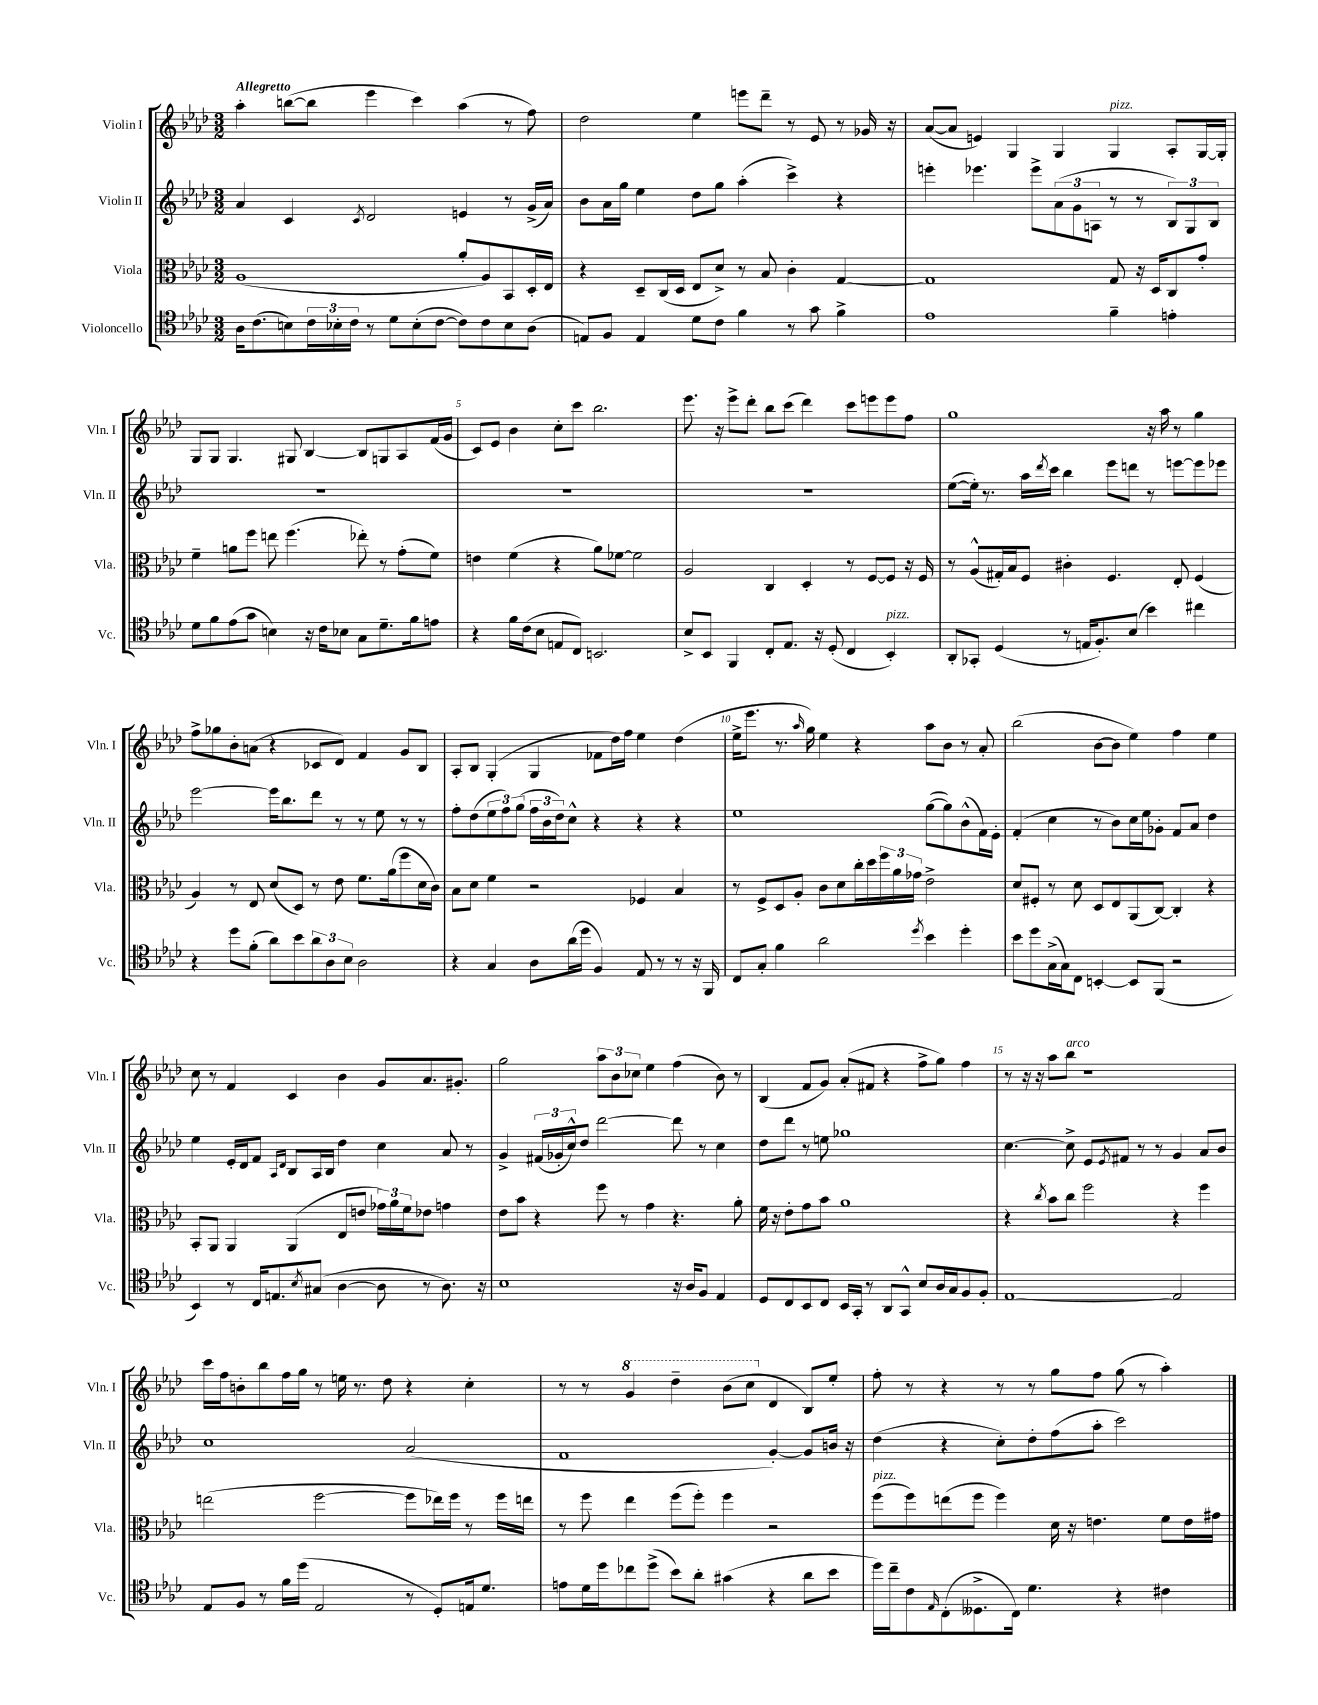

**kern	**kern	**kern	**kern
*part4	*part3	*part2	*part1
*staff4	*staff3	*staff2	*staff1
*I"Violoncello	*I"Viola	*I"Violin II	*I"Violin I
*I'Vc.	*I'Vla.	*I'Vln. II	*I'Vln. I
*clefC4	*clefC3	*clefG2	*clefG2
*k[b-e-a-d-]	*k[b-e-a-d-]	*k[b-e-a-d-]	*k[b-e-a-d-]
*M3/2	*M3/2	*M3/2	*M3/2
=1	=1	=1	=1
!	!	!	!LO:TX:a:B:t=Allegretto
16A-\KL	(1A-	4a-/	4aa-'\
(8.c\	.	.	.
8Bn\)	.	4c/	([8bbn\L
24c\L	.	.	8bb\J]
24B-X'\	.	.	.
24c\JJ	.	.	.
.	.	8qc/	.
8r	.	2d-/	4eee-\
8d-\L	.	.	.
(8B-'\	.	.	4ccc\)
[8c\J	.	.	.
8c\L])	8a-'/L	4en/	(4aa-\
8c\	8A-/)	.	.
8B-\	8BB-/	8r	8r
(8A-\J	16D-'/L	(16g^/LL	8ff\)
.	16E-/JJ	16a-/JJ)	.
=2	=2	=2	=2
8En/L)	4r	8b-\L	2dd-\
8F/J	.	16a-\L	.
.	.	16gg\JJ	.
4E/	8D-~/L	4ee-\	.
.	(16C/L	.	.
.	16D-/JJ	.	.
8d-\L	8E-/L	8dd-\L	4ee-\
8c\J	8d-^/J)	8gg\J	.
4f\	8r	(4aa-'\	8eeen\L
.	8B-/	.	8ddd-~\J
8r	4c'\	4ccc^\)	8r
8g\	.	.	8e-/
4f^\	[4G/	4r	8r
.	.	.	16g-X/
.	.	.	16r
=3	=3	=3	=3
1e-	1G]	4eeen'\	([8a-/L
.	.	.	8a-/J]
.	.	4.eee-X\	4en/)
.	.	.	4G/
.	.	8eee-^\L	.
.	.	(12a-\	4G/
.	.	12g\	.
.	.	12An\J	.
!	!	!	!LO:TX:a:i:t=pizz.
4f~\	8G/	8r	4G/
.	16r	8r	.
.	16D-/KL	.	.
4en'\	8C/	12B-/L)	8A-'/L
.	.	12G/	.
.	8g'/J	.	[16G/L
.	.	12B-/J	.
.	.	.	16G'/JJ]
!!LO:LB:g=z
=4	=4	=4	=4
8d-\L	4f~\	1.r	8G/L
8f\	.	.	8G/J
(8e-\	8an\L	.	4.G/
8g\J	8ff\J	.	.
4Bn\)	8een\	.	.
.	(4.ff\	.	8G#X/
16r	.	.	[4B-/
16c\KL	.	.	.
8B-X\J	.	.	.
8G\L	8ee-X'\)	.	8B-/L]
8.d-~\	8r	.	8Gn/
.	(8g'\L	.	8A-/
16f\k	.	.	.
8en\J	8f\J)	.	(16f/L
.	.	.	16g/JJ
=5	=5	=5	=5
4r	4en\	1.r	8c/L)
.	.	.	8e-/J
16f\LL	(4f\	.	4b-\
(16c\J	.	.	.
8B-\J	.	.	.
8En/L	4r	.	8cc'\L
8C/J)	.	.	8ccc\J
2.BBn/	8a-\L)	.	2.bb-\
.	[8f-X\J	.	.
.	2f-\]	.	.
=6	=6	=6	=6
8B-^/L	2A-/	1.r	8.eee-\
8BB-/J	.	.	.
.	.	.	16r
4FF/	.	.	8eee-^\L
.	.	.	8ddd-'\J
8C'/L	4C/	.	8bb-\L
8.E-/J	.	.	(8ccc\J
.	4D-'/	.	4ddd-\)
16r	.	.	.
(8D-'/	.	.	.
4C/	8r	.	8ccc\L
.	[8F/L	.	8eeen\
!LO:TX:a:i:t=pizz.	!	!	!
4BB-'/)	8F/J]	.	8eee\
.	16r	.	8ff\J
.	16F/	.	.
=7	=7	=7	=7
8AA-'/L	8r	([8ee-\L	1gg
8GG-X'/J	(8A-^^/L	16ee-'\Jk])	.
.	.	8.r	.
(4D-/	16G#X'/L)	.	.
.	16B-/J	.	.
.	8F/J	16aa-\LL	.
.	.	8qddd-/	.
.	.	16ccc\JJ	.
8r	4c#X'\	4bb-\	.
16En/KL	.	.	.
8.F'/)	.	.	.
.	4.F/	8eee-\L	.
(8B-/J	.	8dddn\J	.
4b-\)	.	8r	16r
.	.	.	16aa-\
.	8E-'/	[8eeen\L	8r
4cc#X\	(4F/	8eee\]	4gg\
.	.	8eee-X\J	.
!!LO:LB:g=z
=8	=8	=8	=8
4r	4A-/)	[2eee-\	8ff^\L
.	.	.	8gg-X\
8dd-\L	8r	.	8b-'\
(8f'\J	8E-/	.	(8an\J
8a-\L)	(8d-/L	16eee-\KL]	4r
.	.	8.bb-\	.
8b-\	8D-/J)	.	.
12a-\	8r	8ddd-\J	8c-X/L
12A-\	.	.	.
.	8e-\	8r	8d-/J)
12B-\J	.	.	.
2A-\	8.f\L	8r	4f/
.	.	8ee-\	.
.	(16a-\k	.	.
.	8ff\	8r	8g/L
.	16d-\L	8r	8B-/J
.	16c\JJ)	.	.
=9	=9	=9	=9
4r	8B-\L	8ff'\L	8A-'/L
.	8d-\J	(8dd-\	8B-/J
4G/	4f\	12ee-\	(4G'/
.	.	12ff\)	.
.	.	(12gg\J	.
8A-\L	2r	24ff\LL	4G/
.	.	24b-\	.
.	.	24dd-\J)	.
(16a-\L	.	8cc^^\J	.
16dd-\JJ	.	.	.
4F/)	.	4r	8f-X\L
.	.	.	16dd-\L)
.	.	.	16ff\JJ
8E-/	4F-X/	4r	4ee-\
8r	.	.	.
8r	4B-/	4r	(4dd-\
16r	.	.	.
16FF/	.	.	.
=10	=10	=10	=10
8C/L	8r	1ee-	16ee-^\KL
.	.	.	8.eee-\J
8G'/J	8F^/L	.	.
4f\	8D-/	.	8.r
.	8A-'/J	.	.
.	.	.	16qqaa-/
.	.	.	16gg\)
2a-\	8c\L	.	4ee-\
.	8d-\	.	.
.	16cc'\L	.	4r
.	16dd-\	.	.
.	24ff\	.	.
.	24a-\	.	.
.	24g-X\JJ	.	.
8qdd-/	.	.	.
4b-\	2e-^\	([8gg\L	8aa-\L
.	.	8gg\])	8b-\J
4dd-'\	.	(8b-^^\	8r
.	.	16f\L)	8a-'/
.	.	16e-'\JJ	.
=11	=11	=11	=11
8b-\L	8d-/L	(4f'/	(2bb-\
8dd-\	8F#X'/J	.	.
(16G^\L	8r	4cc\	.
16G\J)	.	.	.
8C\J	8d-\	.	.
[4BBn'/	8D-/L	8r	[8b-\L
.	8E-/	8b-\L)	8b-\J]
8BB/L]	(8AA-/	16cc\L	4ee-\)
.	.	16ee-\J	.
(8FF/J	[8C/J)	8g-X'\J	.
2r	4C'/]	8f/L	4ff\
.	.	8a-/J	.
.	4r	4dd-\	4ee-\
!!LO:LB:g=z
=12	=12	=12	=12
4BB-/)	8BB-'/L	4ee-\	8cc\
.	8AA-/J	.	8r
8r	4AA-/	16e-'/LL	4f/
.	.	16d-/J	.
16C/KL	.	8f/J	.
8.En/	.	.	.
.	.	16qqA-/LL	.
.	.	16qqd-/JJ	.
.	(4AA-/	8B-/L	4c/
8qB-/	.	.	.
(8G#X/J	.	16A-/L	.
.	.	16B-/JJ	.
[4A-\	8E-/L	4dd-\	4b-\
.	8en/J	.	.
8A-\]	24g-X\LL)	4cc\	8g/L
.	24a-\	.	.
.	24f\J	.	.
8r	8e-X\J	.	8.a-/
8.A-\)	4gn\	8a-/	.
.	.	.	8.g#X'/J
.	.	8r	.
16r	.	.	.
=13	=13	=13	=13
1B-	8e-\L	4g^/	2gg\
.	8b-\J	.	.
.	4r	(24f#X/LL	.
.	.	24g-X'/	.
.	.	24cc^^/J)	.
.	.	8dd-/J	.
.	8ff\	[2ddd-\	12aa-\L
.	.	.	12b-\
.	8r	.	.
.	.	.	12cc-X\J
.	4g\	.	4ee-\
16r	4.r	8ddd-\]	(4ff\
16A-/KL	.	.	.
8F/J	.	8r	.
4E-/	.	4cc\	8b-\)
.	8a-'\	.	8r
=14	=14	=14	=14
8D-/L	16f\	8dd-\L	(4B-/
.	16r	.	.
8C/	8e-'\L	8ddd-\J	.
8BB-/	8g\	8r	8f/L
8C/J	8b-\J	8een\	8g/J)
16BB-/LL	1a-	1gg-X	(8a-'/L
16GG'/JJ	.	.	.
8r	.	.	8f#X/J
8AA-/L	.	.	4r
8GG^^/J	.	.	.
8B-/L	.	.	8ff^\L
16A-/L	.	.	8gg\J)
16G/J	.	.	.
8F/	.	.	4ff\
8F'/J	.	.	.
=15	=15	=15	=15
[1E-	4r	[4.cc\	8r
.	.	.	16r
.	.	.	16r
.	8qcc/	.	.
.	8b-\L	.	8aa-\L
!	!	!	!LO:TX:a:i:t=arco
.	8cc\J	8cc^\]	8bb-\J
.	2ff\	8e-/L	1r
.	.	8qe-/	.
.	.	8f#X/J	.
.	.	8r	.
.	.	8r	.
2E-/]	4r	4g/	.
.	4ff\	8a-/L	.
.	.	8b-/J	.
!!LO:LB:g=z
=16	=16	=16	=16
8E-/L	(2een\	1cc	16ccc\LL
.	.	.	16ff\J
8F/J	.	.	8bn'\
8r	.	.	8bb-\
16f\LL	.	.	16ff\L
(16dd-\JJ	.	.	16gg\JJ
2E-/	[2ff\	.	8r
.	.	.	16een\
.	.	.	8.r
.	.	.	8dd-\
8r	8ff\L]	(2a-/	4r
8D-'/L)	16ee-X\L)	.	.
.	16ff\JJ	.	.
16En/k	8r	.	4cc'\
8.d-/J	.	.	.
.	16ff\LL	.	.
.	16een\JJ	.	.
=17	=17	=17	=17
8en\L	8r	1f	8r
16d-\L	8ff\	.	8r
16dd-\J	.	.	.
*	*	*	*8va
8cc-X\	4ee-\	.	4gg/
(8dd-^\J	.	.	.
8b-\L)	(8ff\L	.	4ddd-~\
8a-'\J	8ff'\J)	.	.
(4g#X\	4ff\	.	(8bb-\L
.	.	.	8ccc\J
*	*	*	*X8va
4r	2r	[4g'/)	4d-/
8a-\L	.	8g/L]	8B-/L)
8b-\J	.	16bn/Jk	8ee-'/J
.	.	16r	.
=18	=18	=18	=18
!	!LO:TX:a:i:t=pizz.	!	!
16dd-\LL)	(8ff\L	(4dd-\	8ff'\
16cc~\J	.	.	.
8c\	8ff\)	.	8r
16qqE-/	.	.	.
(8C'\	(8een\	4r	4r
8.D--X^\	8ff\J	.	.
.	4ff\)	8cc'\L)	8r
16C\Jk)	.	.	.
4.d-\	.	8dd-'\	8r
.	16d-\	(8ff\	8gg\L
.	16r	.	.
.	4.en\	8aa-'\J	8ff\J
4r	.	2ccc\)	(8gg\
.	.	.	8r
4c#X\	8f\L	.	4aa-'\)
.	16e\L	.	.
.	16g#X\JJ	.	.
==	==	==	==
*-	*-	*-	*-
